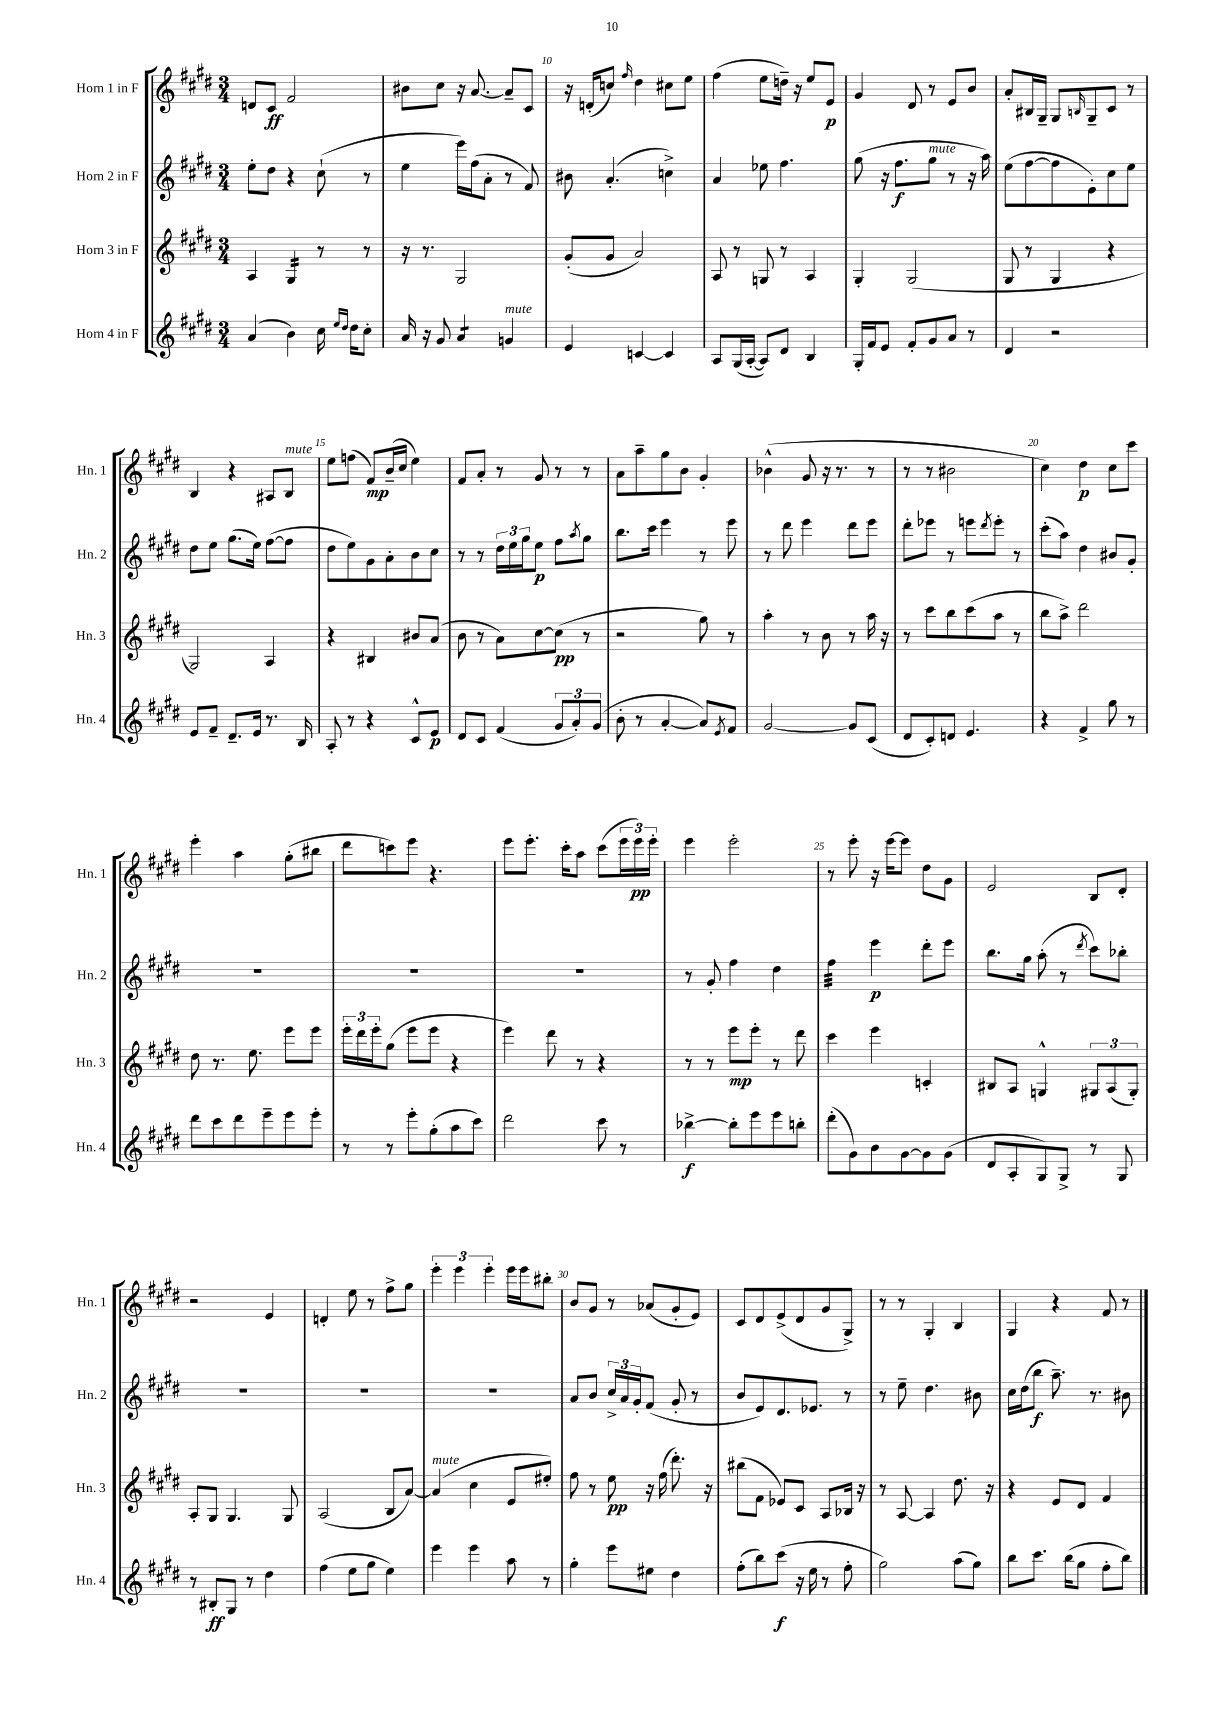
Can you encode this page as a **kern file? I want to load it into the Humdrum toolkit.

**kern	**dynam	**kern	**dynam	**kern	**dynam	**kern	**dynam
*part4	*part4	*part3	*part3	*part2	*part2	*part1	*part1
*staff4	*staff4	*staff3	*staff3	*staff2	*staff2	*staff1	*staff1
*I"Horn 4 in F	*	*I"Horn 3 in F	*	*I"Horn 2 in F	*	*I"Horn 1 in F	*
*I'Hn. 4	*	*I'Hn. 3	*	*I'Hn. 2	*	*I'Hn. 1	*
*clefG2	*	*clefG2	*	*clefG2	*	*clefG2	*
*k[f#c#g#d#]	*	*k[f#c#g#d#]	*	*k[f#c#g#d#]	*	*k[f#c#g#d#]	*
*M3/4	*	*M3/4	*	*M3/4	*	*M3/4	*
=8	=8	=8	=8	=8	=8	=8	=8
(4a/	.	4A/	.	8ee'\L	.	8dn/L	.
.	.	.	.	8dd#\J	.	8c#/J	ff
*	*	*tremolo	*	*	*	*	*
4b\)	.	16G#/LL	.	4r	.	2f#/	.
.	.	16G#/	.	.	.	.	.
.	.	16G#/	.	.	.	.	.
.	.	16G#/JJ	.	.	.	.	.
*	*	*Xtremolo	*	*	*	*	*
16cc#\	.	8r	.	(8cc#`\	.	.	.
16qqee/LL	.	.	.	.	.	.	.
16qqdd#/JJ	.	.	.	.	.	.	.
16dd#\KL	.	.	.	.	.	.	.
8cc#'\J	.	8r	.	8r	.	.	.
=9	=9	=9	=9	=9	=9	=9	=9
16a/	.	16r	.	4ee\	.	8b#X\L	.
16r	.	8.r	.	.	.	.	.
8g#/	.	.	.	.	.	8cc#\J	.
*tremolo	*	*	*	*	*	*	*
8a/L	.	2G#/	.	16eee\LL)	.	16r	.
.	.	.	.	(16ff#\J	.	[8.a/	.
8a/J	.	.	.	8a'\J	.	.	.
*Xtremolo	*	*	*	*	*	*	*
!LO:TX:a:i:t=mute	!	!	!	!	!	!	!
4gn/	.	.	.	8r	.	8a~/L]	.
.	.	.	.	8f#/)	.	8c#/J	.
=10	=10	=10	=10	=10	=10	=10	=10
4e/	.	(8g#'/L	.	8b#X\	.	16r	.
.	.	.	.	.	.	(16dn'/KL	.
.	.	8g#/J	.	(4.a'/	.	8ccn/J)	.
.	.	.	.	.	.	16qqff#/	.
[4cn/	.	2a/)	.	.	.	4dd#\	.
4c/]	.	.	.	4ccn^\)	.	8cc#X\L	.
.	.	.	.	.	.	8ee\J	.
=11	=11	=11	=11	=11	=11	=11	=11
8A/L	.	8A/	.	4a/	.	(4ff#\	.
(16G#/L	.	8r	.	.	.	.	.
[16A'/JJ	.	.	.	.	.	.	.
8A/L])	.	8Gn/	.	8ee-X\	.	8ee\L	.
8d#/J	.	8r	.	4.ff#\	.	16ddn~\Jk)	.
.	.	.	.	.	.	16r	.
4B/	.	4A/	.	.	.	8ee/L	.
.	.	.	.	.	.	8e/J	p
=12	=12	=12	=12	=12	=12	=12	=12
16G#'/LL	.	4G#'/	.	(8gg#\	.	4g#/	.
16f#/J	.	.	.	.	.	.	.
8e/J	.	.	.	16r	.	.	.
.	.	.	.	8.ff#\L	f	.	.
8f#'/L	.	(2G#/	.	.	.	8d#/	.
!	!	!	!	!LO:TX:a:i:t=mute	!	!	!
8g#/	.	.	.	8gg#\J	.	8r	.
8a/J	.	.	.	8r	.	8e/L	.
8r	.	.	.	16r	.	8b/J	.
.	.	.	.	16aa\)	.	.	.
=13	=13	=13	=13	=13	=13	=13	=13
4d#/	.	8G#/	.	(8ee\L	.	8a'/L	.
.	.	8r	.	[8ff#\	.	16B#X/L	.
.	.	.	.	.	.	16G#~/JJ	.
2r	.	4G#/	.	8ff#\]	.	8G#/L	.
.	.	.	.	.	.	16qqBn/	.
.	.	.	.	8e'\)	.	8G#~/	.
.	.	4r	.	8cc#\	.	8c#/J	.
.	.	.	.	8ee\J	.	8r	.
!!LO:LB:g=z
=14	=14	=14	=14	=14	=14	=14	=14
8e/L	.	2G#/)	.	8dd#\L	.	4B/	.
8f#~/J	.	.	.	8ee\J	.	.	.
8.d#~/L	.	.	.	(8.gg#\L	.	4r	.
16e/Jk	.	.	.	16ee\Jk)	.	.	.
8.r	.	4A/	.	([8ff#\L	.	8A#X/L	.
!	!	!	!	!	!	!LO:TX:a:i:t=mute	!
.	.	.	.	8ff#\J]	.	8B/J	.
16B/	.	.	.	.	.	.	.
=15	=15	=15	=15	=15	=15	=15	=15
8A'/	.	4r	.	8dd#\L	.	8ee\L	.
8r	.	.	.	8ee\)	.	(8ffn\J	.
4r	.	4B#X/	.	8g#\	.	8f#/L)	mp
.	.	.	.	8a'\	.	(16b~/L	.
.	.	.	.	.	.	16cc#/JJ	.
8c#^^/L	.	8b#X/L	.	8b\	.	4ee\)	.
8e/J	p	(8a/J	.	8cc#\J	.	.	.
=16	=16	=16	=16	=16	=16	=16	=16
8d#/L	.	8b\	.	8r	.	8f#/L	.
8c#/J	.	8r	.	8r	.	8a'/J	.
(4f#/	.	8a\L)	.	24dd#\LL	.	8r	.
.	.	.	.	24ee\	.	.	.
.	.	.	.	24gg#\J	.	.	.
.	.	[8cc#\	.	8ee\J	p	8g#/	.
12g#/L	.	(8cc#\J]	pp	8ff#\L	.	8r	.
12a'/)	.	.	.	.	.	.	.
.	.	.	.	8qaa/	.	.	.
.	.	8r	.	8gg#\J	.	8r	.
(12g#/J	.	.	.	.	.	.	.
=17	=17	=17	=17	=17	=17	=17	=17
8b'\	.	2r	.	8.bb\L	.	8a\L	.
8r	.	.	.	.	.	8aa~\	.
.	.	.	.	16ccc#\Jk	.	.	.
[4a'/	.	.	.	4eee\	.	8gg#\	.
.	.	.	.	.	.	8b\J	.
8a/L])	.	8gg#\)	.	8r	.	4g#'/	.
8qe/	.	.	.	.	.	.	.
8f#/J	.	8r	.	8eee\	.	.	.
=18	=18	=18	=18	=18	=18	=18	=18
[2g#/	.	4aa'\	.	8r	.	(4b-X^^\	.
.	.	.	.	8ddd#\	.	.	.
.	.	8r	.	4eee\	.	8g#/	.
.	.	8b\	.	.	.	16r	.
.	.	.	.	.	.	8.r	.
8g#/L]	.	8r	.	8ddd#\L	.	.	.
(8c#/J	.	16aa\	.	8eee\J	.	8r	.
.	.	16r	.	.	.	.	.
=19	=19	=19	=19	=19	=19	=19	=19
8d#/L	.	8r	.	8ddd#'\L	.	8r	.
8c#'/)	.	8ccc#\L	.	8eee-X\J	.	8r	.
8dn/J	.	8bb\	.	8r	.	2b#X\	.
4.e/	.	(8ccc#\	.	8eeen\L	.	.	.
.	.	.	.	8qddd#/	.	.	.
.	.	8aa\J	.	8eee'\J	.	.	.
.	.	8r	.	8r	.	.	.
=20	=20	=20	=20	=20	=20	=20	=20
4r	.	8bb\L	.	(8ccc#'\L	.	4cc#\)	.
.	.	8aa^\J)	.	8aa\J)	.	.	.
4f#^/	.	2ddd#\	.	4dd#\	.	4dd#\	p
8gg#\	.	.	.	8b#X/L	.	8cc#\L	.
8r	.	.	.	8g#'/J	.	8ccc#\J	.
!!LO:LB:g=z
=21	=21	=21	=21	=21	=21	=21	=21
8ddd#\L	.	8dd#\	.	2.r	.	4eee'\	.
8ccc#\	.	8.r	.	.	.	.	.
8ddd#\	.	.	.	.	.	4aa\	.
.	.	8.ee\	.	.	.	.	.
8eee~\	.	.	.	.	.	.	.
8eee\	.	8eee\L	.	.	.	(8gg#'\L	.
8eee'\J	.	8eee\J	.	.	.	8bb#X\J	.
=22	=22	=22	=22	=22	=22	=22	=22
8r	.	24eee'\LL	.	2.r	.	8ddd#\L	.
.	.	24ddd#\	.	.	.	.	.
.	.	24eee'\J	.	.	.	.	.
8r	.	(8gg#\J	.	.	.	8cccn\)	.
8eee'\L	.	8eee\L	.	.	.	8eee\J	.
(8gg#'\	.	8eee\J	.	.	.	4.r	.
8aa\	.	4r	.	.	.	.	.
8ccc#\J)	.	.	.	.	.	.	.
=23	=23	=23	=23	=23	=23	=23	=23
2ddd#\	.	4eee\)	.	2.r	.	8eee\L	.
.	.	.	.	.	.	8.eee'\J	.
.	.	8ddd#\	.	.	.	.	.
.	.	.	.	.	.	16ccc#'\KL	.
.	.	8r	.	.	.	8aa\J	.
8ccc#\	.	4r	.	.	.	(8ccc#\L	.
8r	.	.	.	.	.	24eee\L	.
.	.	.	.	.	.	24eee\)	pp
.	.	.	.	.	.	24eee'\JJ	.
=24	=24	=24	=24	=24	=24	=24	=24
[4bb-X^\	f	8r	.	8r	.	4eee\	.
.	.	8r	.	8g#'/	.	.	.
8bb-'\L]	.	8eee\L	mp	4ff#\	.	2eee'\	.
8eee\	.	8eee'\J	.	.	.	.	.
8eee\	.	8r	.	4dd#\	.	.	.
8bbn'\J	.	8ddd#\	.	.	.	.	.
=25	=25	=25	=25	=25	=25	=25	=25
*	*	*	*	*tremolo	*	*	*
(8ddd#'\L	.	4ccc#\	.	32ff#\LLL	.	8r	.
.	.	.	.	32ff#\	.	.	.
.	.	.	.	32ff#\	.	.	.
.	.	.	.	32ff#\	.	.	.
8g#\)	.	.	.	32ff#\	.	8eee'\	.
.	.	.	.	32ff#\	.	.	.
.	.	.	.	32ff#\	.	.	.
.	.	.	.	32ff#\JJJ	.	.	.
*	*	*	*	*Xtremolo	*	*	*
8b\	.	4eee\	.	4eee\	p	16r	.
.	.	.	.	.	.	[16eee\KL	.
[8g#\	.	.	.	.	.	8eee\J]	.
8g#\]	.	4cn'/	.	8ddd#'\L	.	8dd#\L	.
(8g#\J	.	.	.	8eee\J	.	8g#\J	.
=26	=26	=26	=26	=26	=26	=26	=26
8d#/L	.	8B#X/L	.	8.bb\L	.	2e/	.
8A'/	.	8A/J	.	.	.	.	.
.	.	.	.	16gg#\Jk	.	.	.
8G#/)	.	4Gn^^/	.	(8aa'\	.	.	.
8G#^/J	.	.	.	8r	.	.	.
.	.	.	.	8qddd#/	.	.	.
8r	.	12G#X/L	.	8ccc#\L)	.	8B/L	.
.	.	(12A/	.	.	.	.	.
8G#/	.	.	.	8bb-X'\J	.	8d#'/J	.
.	.	12G#'/J)	.	.	.	.	.
!!LO:LB:g=z
=27	=27	=27	=27	=27	=27	=27	=27
8r	.	8A'/L	.	2.r	.	2r	.
8B#X'/L	ff	8G#/J	.	.	.	.	.
8G#/J	.	4.G#/	.	.	.	.	.
8r	.	.	.	.	.	.	.
4dd#\	.	.	.	.	.	4e/	.
.	.	8G#/	.	.	.	.	.
=28	=28	=28	=28	=28	=28	=28	=28
(4ff#\	.	(2A/	.	2.r	.	4dn'/	.
8ee\L	.	.	.	.	.	8ee\	.
8gg#\J	.	.	.	.	.	8r	.
4ee\)	.	8B/L	.	.	.	8ff#^\L	.
.	.	[8a/J)	.	.	.	8gg#\J	.
=29	=29	=29	=29	=29	=29	=29	=29
!	!	!LO:TX:a:i:t=mute	!	!	!	!	!
4eee\	.	(4a/]	.	2.r	.	6eee'\	.
.	.	.	.	.	.	6eee\	.
4eee\	.	4cc#\	.	.	.	.	.
.	.	.	.	.	.	6eee'\	.
8aa\	.	8e/L	.	.	.	16eee\LL	.
.	.	.	.	.	.	16eee\J	.
8r	.	8ee#X'/J)	.	.	.	8bb#X'\J	.
=30	=30	=30	=30	=30	=30	=30	=30
4gg#'\	.	8ff#\	.	8a/L	.	8b/L	.
.	.	8r	.	8b/J	.	8g#/J	.
8eee\L	.	8ee\	pp	24cc#^/LL	.	8r	.
.	.	.	.	24a/	.	.	.
.	.	.	.	24g#'/J	.	.	.
8ee#X\J	.	16r	.	(8f#/J	.	(8a-X/L	.
.	.	(16ff#\	.	.	.	.	.
4dd#\	.	8.ddd#'\)	.	8g#'/	.	8g#'/	.
.	.	.	.	8r	.	8e/J)	.
.	.	16r	.	.	.	.	.
=31	=31	=31	=31	=31	=31	=31	=31
(8ff#'\L	.	(8bb#X\L	.	8b/L	.	8c#/L	.
8bb\)	.	8f#\J	.	8e/)	.	8d#/	.
(8ccc#\J	f	8e-X/L)	.	8.d#/	.	(8e^/	.
16r	.	8c#/J	.	.	.	8d#/	.
16ee\	.	.	.	8.e-X/J	.	.	.
8r	.	8A/L	.	.	.	8g#/	.
8ff#'\	.	16B-X/Jk	.	8r	.	8G#^/J)	.
.	.	16r	.	.	.	.	.
=32	=32	=32	=32	=32	=32	=32	=32
2gg#\)	.	8r	.	8r	.	8r	.
.	.	[8A/	.	8ee~\	.	8r	.
.	.	4A/]	.	4.dd#\	.	4G#'/	.
(8aa\L	.	8.dd#\	.	.	.	4B/	.
8gg#\J)	.	.	.	8b#X\	.	.	.
.	.	16r	.	.	.	.	.
=33	=33	=33	=33	=33	=33	=33	=33
8bb\L	.	4r	.	16cc#\LL	.	4G#/	.
.	.	.	.	(16dd#\J	.	.	.
8.ccc#\J	.	.	.	8bb\J	f	.	.
.	.	8e/L	.	8.aa~\)	.	4r	.
(16bb\KL	.	.	.	.	.	.	.
8gg#\J	.	8d#/J	.	.	.	.	.
.	.	.	.	8.r	.	.	.
8ff#'\L	.	4f#/	.	.	.	8f#/	.
8bb\J)	.	.	.	8b#X\	.	8r	.
==	==	==	==	==	==	==	==
*-	*-	*-	*-	*-	*-	*-	*-
